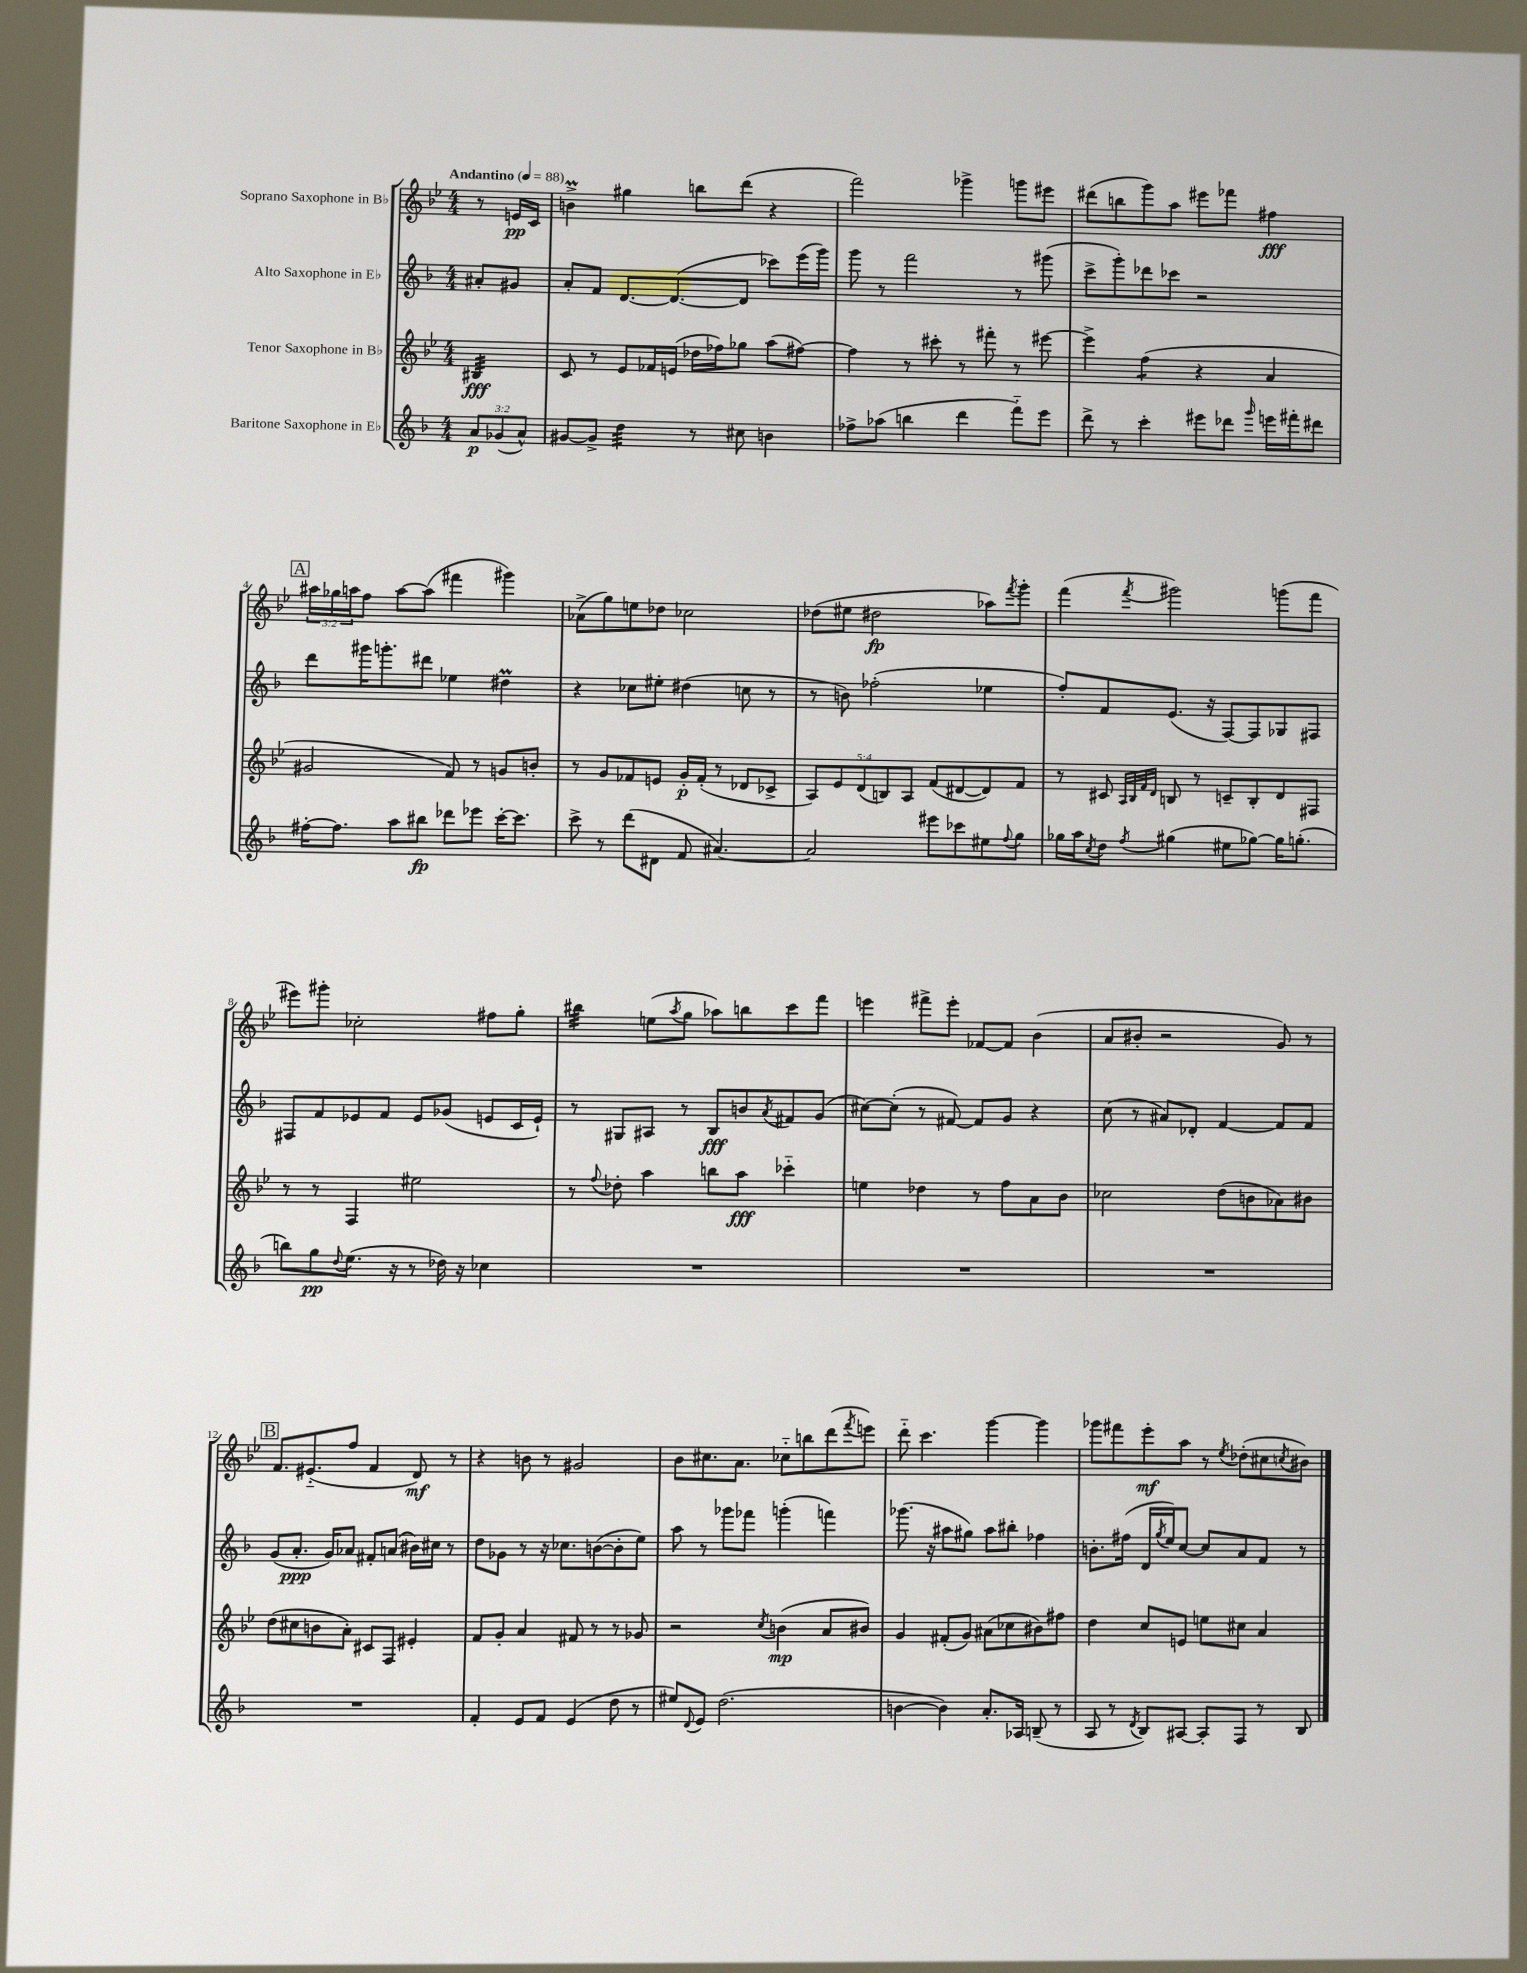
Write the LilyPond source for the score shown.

<<
\new StaffGroup <<
\new Staff = "s0" \with { instrumentName = "Soprano Saxophone in Bb" } {
    \clef treble \key bes \major \numericTimeSignature \time 4/4 \override Staff.TupletNumber.text = #tuplet-number::calc-fraction-text \partial 4 \tempo "Andantino" 4 = 88
    r8 e'16\pp c'16 |
    b'4->\prall gis''4 b''8 d'''8( r4 |
    f'''2) ges'''4-> g'''8 eis'''8 |
    dis'''8( b''8 g'''8) a''8 eis'''8 fes'''8 fis''4\fff |
    \mark \markup { \box "A" } \tuplet 3/2 { ais''16 ges''16 a''16 } f''8 a''8~ a''8( fis'''4 gis'''4) |
    aes'8->( g''8) e''8 des''8 ces''2 |
    des''8( eis''8 dis''2\fp aes''8) \acciaccatura { f'''8 } g'''8-. |
    f'''4( \acciaccatura { f'''8 } gis'''2) g'''8( f'''8 |
    eis'''8) gis'''8-. ces''2-. fis''8 g''8-. |
    bis''4:32 e''8( \acciaccatura { a''8 } g''8 aes''8) b''8 c'''8 f'''8 |
    e'''4 fis'''8-> e'''8-. fes'8~ fes'8 bes'4( |
    a'8 bis'8-. r2 g'8) r8 |
    \mark \markup { \box "B" } f'8. eis'8.-_( f''8 f'4 d'8\mf) r8 |
    r4 b'8 r8 gis'2 |
    bes'8 cis''8. a'8. ces''8-_ b''8 d'''8( \acciaccatura { f'''8 } e'''8) |
    d'''8-_ c'''4. g'''4~ g'''4 |
    ges'''8 fis'''8 ees'''8-.\mf a''8 r8 \acciaccatura { ees''8 } des''8-.( cis''8 \acciaccatura { c''8 } bis'8) \bar "|." |
}
\new Staff = "s1" \with { instrumentName = "Alto Saxophone in Eb" } {
    \clef treble \key f \major \numericTimeSignature \time 4/4 \partial 4
    ais'8-. gis'8 |
    a'8-. f'8 d'8.~ d'8.~( d'8 ces'''8) e'''16( g'''16) |
    g'''8 r8 f'''2 r8 gis'''8( |
    c'''8-> g'''8-.) des'''8 ces'''8 r2 |
    \mark \markup { \box "A" } d'''8 gis'''16 g'''8.-. dis'''8 ees''4 dis''4\prall |
    r4 ces''8 eis''8-. dis''4( c''8 r8 |
    r8 b'8) fes''2-.( ees''4 |
    f''8-.) f'8 e'8.( r16 f8~) f8 ges8 fis8 |
    fis8 f'8 ees'8 f'8 ees'8 ges'8( e'8 c'16 e'16-!) |
    r8 gis8 ais8 r8 bes8\fff b'8 \acciaccatura { a'8 } fis'8 g'8( |
    cis''8~) cis''8-.( r8 fis'8~) fis'8 g'8 r4 |
    c''8( r8 ais'8) des'8-. f'4~ f'8 f'8 |
    \mark \markup { \box "B" } g'8( a'8.-.\ppp g'16) aes'8 fis'8-. a'8( bis'16) cis''16 r8 |
    d''8 ges'8 r8 r16 ces''8. b'8~( b'8-. e''8) |
    a''8 r8 ges'''8 fes'''8 g'''4-.( f'''4) |
    ges'''8.( r16 ais''8 gis''8) ais''8 bis''8-. fes''4 |
    b'8.-. fis''16( d'16 \acciaccatura { g''8 } e''16) c''8~ c''8 a'8 f'8 r8 \bar "|." |
}
\new Staff = "s2" \with { instrumentName = "Tenor Saxophone in Bb" } {
    \clef treble \key bes \major \numericTimeSignature \time 4/4 \override Staff.TupletNumber.text = #tuplet-number::calc-fraction-text \partial 4
    bis4:32\fff |
    c'8 r8 ees'8 fes'16 e'16( des''16 fes''16) ges''8 a''8( fis''8~) |
    fis''4 r8 cis'''8-. r8 fis'''8-. r8 eis'''8~ |
    eis'''4-> f''4:8( r4 a'4 |
    \mark \markup { \box "A" } gis'2 f'8) r8 g'8 b'8-. |
    r8 g'8 fes'8 e'8 g'16-.\p fes'16-.( r8 des'8 ces'8-> |
    \tuplet 5/4 { a8) ees'8 d'8( b8) a8 } f'8( dis'8~ dis'8) f'8 |
    r8 cis'8 \grace { a32 bes32 f'32 d'32 } b8 r8 c'8-- b8-. d'8 fis8 |
    r8 r8 f4 eis''2 |
    r8 \appoggiatura { f''8 } des''8-. a''4 b''8 a''8\fff ces'''4-_ |
    e''4 des''4 r8 f''8 a'8 bes'8 |
    ces''2 d''8( b'8 aes'8) bis'8 |
    \mark \markup { \box "B" } d''8( cis''8 b'8 a'8-.) cis'8 f8 eis'4-. |
    f'8 g'8-. a'4 fis'8 r8 r8 ges'8 |
    r2 \acciaccatura { c''8 } b'4\mp( a'8 bis'8) |
    g'4 fis'8-.( g'8) ais'8( ces''8 bis'8) fis''8 |
    d''4 c''8 e'8 e''8 cis''8 a'4 \bar "|." |
}
\new Staff = "s3" \with { instrumentName = "Baritone Saxophone in Eb" } {
    \clef treble \key f \major \numericTimeSignature \time 4/4 \override Staff.TupletNumber.text = #tuplet-number::calc-fraction-text \partial 4
    \tuplet 3/2 { a'8\p ges'8( a'8-^) } |
    gis'8~ gis'8-> d''4:32 r8 cis''8 b'4 |
    fes''8-> aes''8( b''4 d'''4 f'''8-_) e'''8 |
    d'''8-> r8 c'''4-. eis'''8 des'''8 \grace { g'''16 } e'''16 fis'''16-. dis'''8 |
    \mark \markup { \box "A" } fis''16~-. fis''8. a''8 bis''8\fp des'''8 ees'''8 c'''16~-. c'''8. |
    c'''8-> r8 d'''8( dis'8 f'8 ais'4.~) |
    ais'2 eis'''8 ces'''8 eis''8 \appoggiatura { f''8 } g''8 |
    ges''16 a''16 \acciaccatura { c''8 } d''8 \acciaccatura { f''8 } gis''4( eis''8 ges''8~) ges''16 g''8.-.( |
    b''8) g''8\pp \appoggiatura { d''8 } e''8.( r16 r8 des''16) r16 ces''4 |
    R1 |
    R1 |
    R1 |
    \mark \markup { \box "B" } R1 |
    f'4-. e'8 f'8 e'4( d''8 r8 |
    eis''8) \appoggiatura { d'8 } e'8 d''2.( |
    b'4~ b'4) a'8.-. aes16 b8--( r8 |
    a8 r8 \acciaccatura { d'8 } bes8) ais8~ ais8-. f8 r8 bes8 \bar "|." |
}
>>
>>
